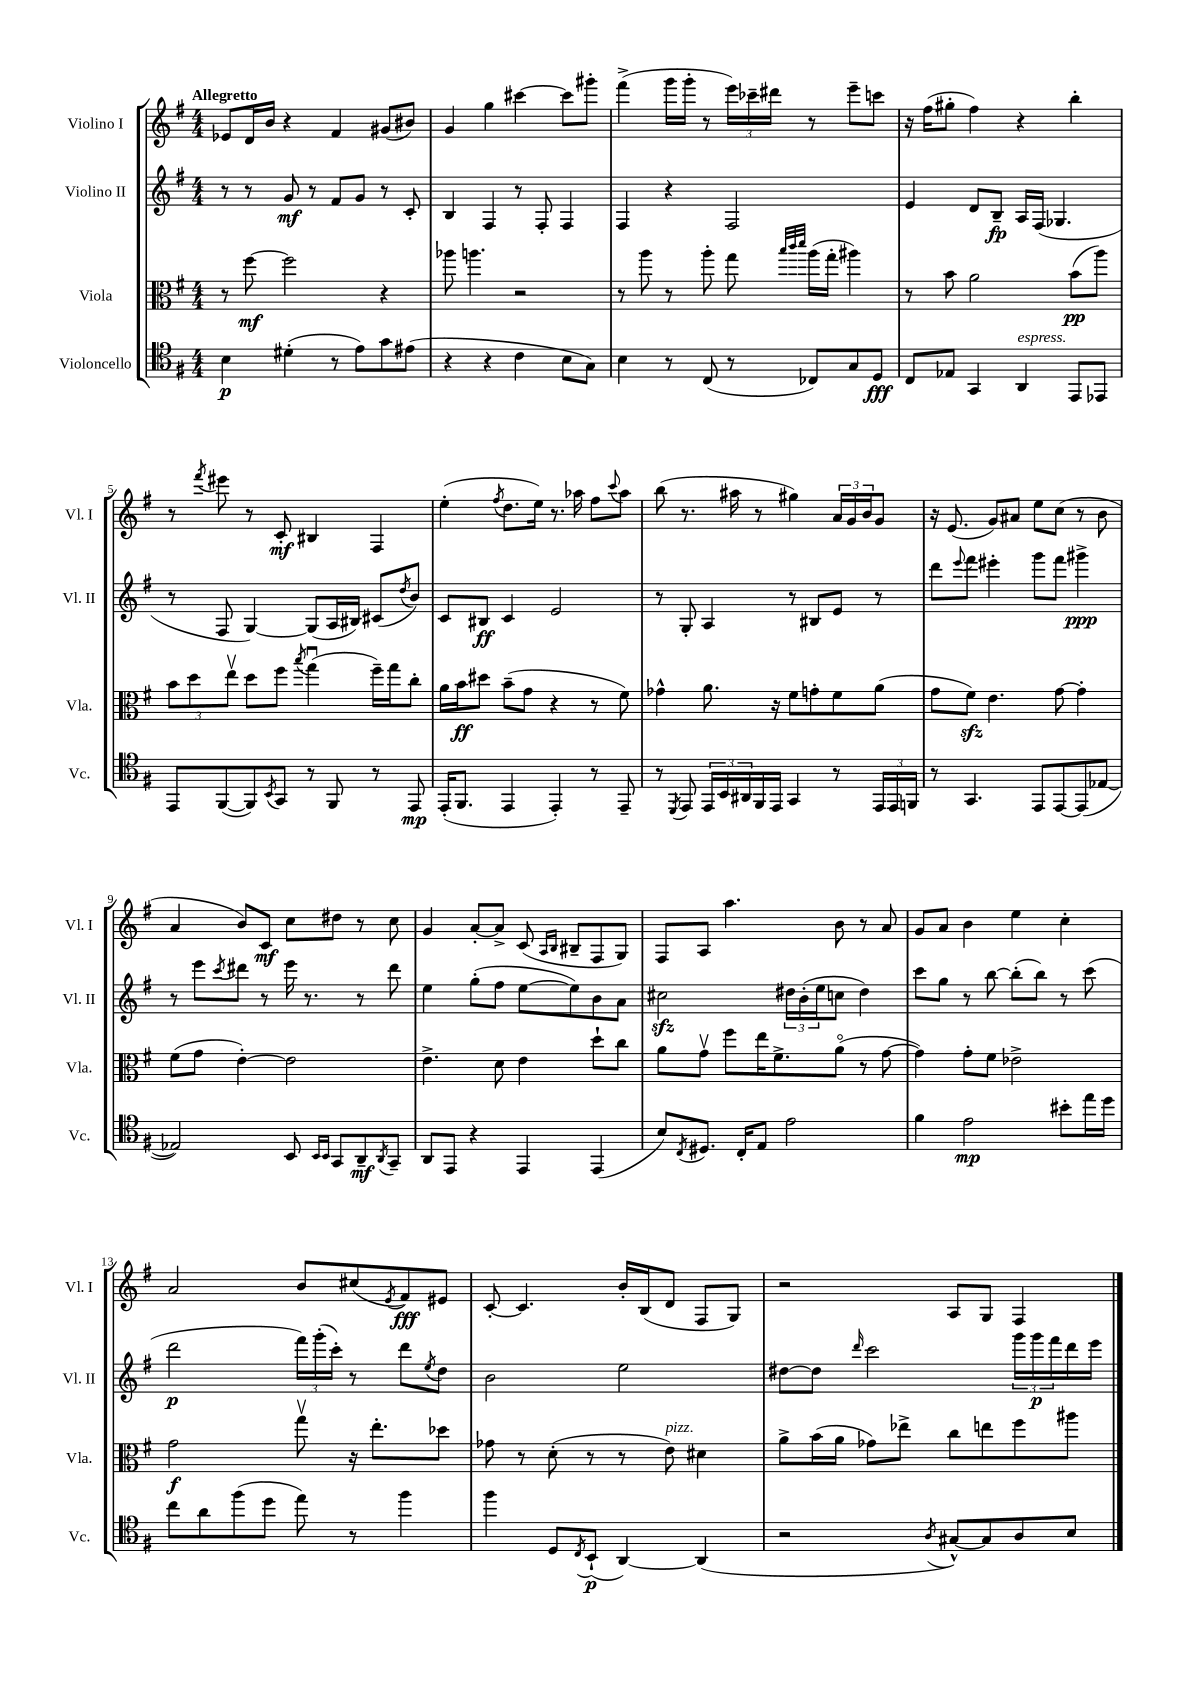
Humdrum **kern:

**kern	**kern	**kern	**kern
*staff4	*staff3	*staff2	*staff1
*clefC4	*clefC3	*clefG2	*clefG2
*k[f#]	*k[f#]	*k[f#]	*k[f#]
*M4/4	*M4/4	*M4/4	*M4/4
4B\	8r	8r	8e-/L
.	[8ff#\	8r	16d/L
.	.	.	16b/JJ
(4d#'\	2ff#\]	8g/	4r
.	.	8r	.
8r	.	8f#/L	4f#/
8e\L)	.	8g/J	.
8g\	4r	8r	(8g#/L
(8e#\J	.	8c'/	8b#/J)
=	=	=	=
4r	8aa-\	4B/	4g/
.	4.aa\	.	.
4r	.	4F#/	4gg\
4c\	2r	8r	[4ccc#\
.	.	8F#'/	.
8B\L	.	4F#/	8ccc#\]L
8G\J)	.	.	8ggg#'\J
=	=	=	=
4B\	8r	4F#/	(4fff#^\
.	8aa\	.	.
8r	8r	4r	16ggg\LL
.	.	.	16ggg'\JJ
(8C/	8aa'\	.	8r
8r	8gg\	2F#/	24eee\LL)
.	.	.	24ccc-~\
.	.	.	24ddd#\JJ
.	32qqbb/LLL	.	.
.	32qqccc/	.	.
.	32qqddd/JJJ	.	.
8C-/L)	(16aa\LL	.	8r
.	16gg'\JJ	.	.
8G/	4aa#\)	.	8eee~\L
8D/J	.	.	8ccc\J
=	=	=	=
8C/L	8r	4e/	16r
.	.	.	(16ff#\LK
8E-/J	8b\	.	8gg#'\J
4GG/	2a\	8d/L	4ff#\)
.	.	8B~/J	.
4AA/	.	16A/LL	4r
.	.	(16F#/JJ	.
.	.	4.G-/	.
8EE/L	(8b\L	.	4bb'\
8EE-/J	8aa\J)	.	.
=	=	=	=
8EE/L	12b\L	8r	8r
.	12dd\	.	.
.	.	.	8qfff#/
([8FF#/	.	8F#/	8eee#\
.	12eev\J	.	.
8FF#/])	8dd\L	[4G/)	8r
8qBB/	.	.	.
8GG/J	8ff#\J	.	8c'/
.	8qbb/	.	.
8r	(4ggu\	(8G/]L	4B#/
8FF#/	.	16A/L	.
.	.	16B#/JJ)	.
8r	16ff#~\LL)	(8c#/L	4F#/
.	16gg\J	.	.
.	.	8qdd/	.
8EE/	8cc'\J	8b/J)	.
=	=	=	=
(16EE'/LK	16a\LL	8c/L	(4ee'\
8.FF#/J	16b\J	.	.
.	8dd#\J	8B#/J	.
.	.	.	8qff#/
4EE/	(8b~\L	4c/	8.dd\L
.	8g\J	.	.
.	.	.	16ee\Jk)
4EE'/)	4r	2e/	8.r
.	.	.	16aa-\
8r	8r	.	8ff#\L
.	.	.	8qqccc/
8EE~/	8f#\)	.	8aa-\J
=	=	=	=
8r	4g-^^\	8r	(8bb\
8qDD/	.	.	.
8EE/	.	8G'/	8.r
24EE/LL	8.a\	4A/	.
24BB/	.	.	.
.	.	.	16aa#\
24AA#/	.	.	.
16FF#/	.	.	8r
16EE/JJ	16r	.	.
4GG/	8f#\L	8r	4gg#\)
.	8g'\	8B#/L	.
8r	8f#\	8e/J	24a/LL
.	.	.	24g/
.	.	.	24b/J
24EE/LL	(8a\J	8r	8g/J
24EE/	.	.	.
24FF/JJ	.	.	.
=	=	=	=
8r	8g\L	8ddd\L	16r
.	.	.	(8.e/
.	.	8qqeee/	.
4.GG/	8f#\J)	8fff#\J	.
.	4.e\	4eee#'\	8g/L)
.	.	.	8a#/J
8EE/L	.	8ggg\L	8ee\L
[8EE/	[8g\	8fff#\J	(8cc\J
(8EE/]	4g'\]	4ggg#^\	8r
[8E-/J	.	.	8b\
=	=	=	=
2E-/])	(8f#\L	8r	4a/
.	8g\J	8eee\L	.
.	.	8qccc/	.
.	[4e'\)	8ddd#\J	8b/L)
.	.	8r	8c/J
8BB/	2e\]	16eee\	8cc\L
.	.	8.r	.
16qqBB/LL	.	.	.
16qqBB/JJ	.	.	.
8GG/L	.	.	8dd#\J
8AA~/	.	8r	8r
8qAA/	.	.	.
8GG~/J	.	8ddd#\	8cc\
=	=	=	=
8AA/L	4.e^\	4ee\	4g/
8EE/J	.	.	.
4r	.	(8gg'\L	[8a'/L
.	8d\	8ff#\J	8a^/]J
4EE/	4e\	[8ee\L	(8c/
.	.	.	16qqA/LL
.	.	.	16qqB/JJ
.	.	8ee\])	8B#~/L
(4EE/	8dd`\L	8b\	8F#/
.	8cc\J	8a\J	8G/J)
=	=	=	=
8B/L)	8a\L	2cc#\	8F#/L
8qC/	.	.	.
8.D#/J	8gv\J	.	8A/J
.	8ff#\L	.	4.aa\
16C'/LK	.	.	.
8E/J	16ee\K	.	.
.	8.f#^\	.	.
2e\	.	24dd#\LL	.
.	.	(24b'\	.
.	.	24ee\J	.
.	(8ao\J	8cc\J	8b\
.	8r	4dd#\)	8r
.	[8g\	.	8a/
=	=	=	=
4f#\	4g\])	8ccc\L	8g/L
.	.	8gg\J	8a/J
2e\	8g'\L	8r	4b\
.	8f#\J	[8bb\	.
.	2e-^\	(8bb'\]L	4ee\
.	.	8bb\J)	.
8b#'\L	.	8r	4cc'\
16ee\L	.	(8ccc\	.
16dd\JJ	.	.	.
=	=	=	=
8cc\L	2g\	2ddd\	2a/
8a\	.	.	.
(8ff#\	.	.	.
8dd\J	.	.	.
8ee\)	8ggv\	24fff#\LL)	8b/L
.	.	(24ggg'\	.
.	.	24ccc'\JJ)	.
8r	16r	8r	(8cc#/
.	8.ee'\L	.	.
.	.	.	8qe/
4ff#\	.	8ddd\L	8f#/)
.	.	8qee/	.
.	8dd-\J	8dd\J	8e#/J
=	=	=	=
4ff#\	8g-\	2b\	[8c'/
.	8r	.	4.c/]
8D/L	(8d'\	.	.
8qC/	.	.	.
(8BB`/J	8r	.	.
[4AA/)	8r	2ee\	16b'/LL
.	.	.	(16B/J
.	8e\)	.	8d/J
(4AA/]	4d#\	.	8F#/L
.	.	.	8G/J)
=	=	=	=
2r	8a^\L	[8dd#\L	2r
.	(16b\L	8dd#\]J	.
.	16a\JJ	.	.
.	.	16qqddd/	.
.	8g-\L)	2ccc\	.
.	8ee-^\J	.	.
8qA/	.	.	.
[8G#^^/L)	8cc\L	.	8A/L
8G#/]	8ee\	.	8G/J
8A/	8ff#\	24ggg\LL	4F#/
.	.	24ggg\	.
.	.	24fff#\	.
8B/J	8aa#\J	16ddd\	.
.	.	16eee\JJ	.
==	==	==	==
*-	*-	*-	*-
